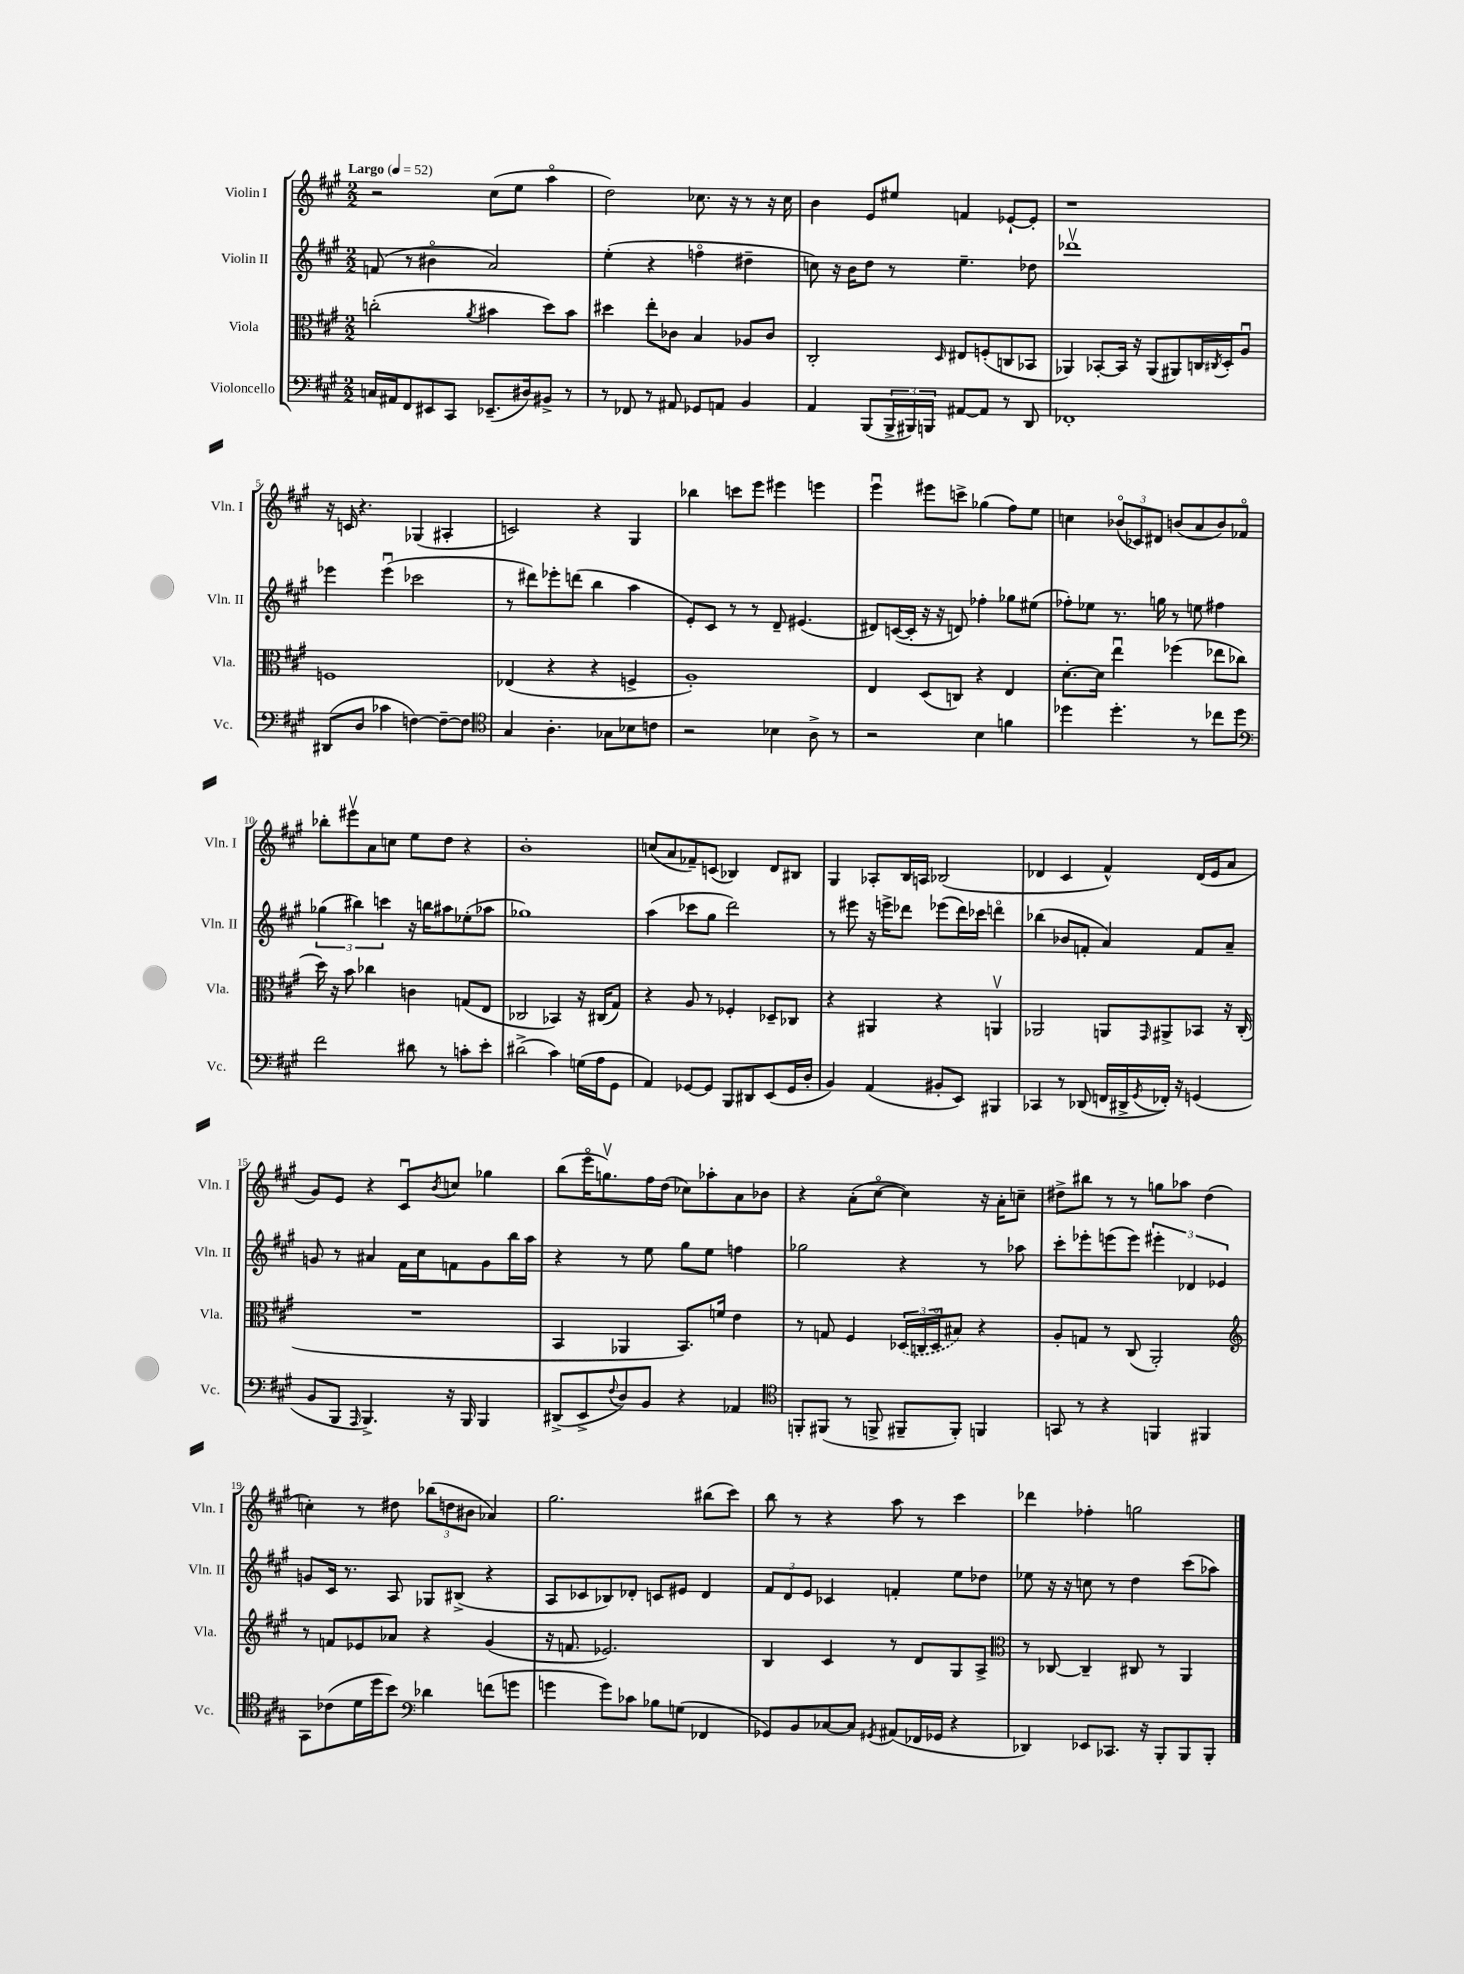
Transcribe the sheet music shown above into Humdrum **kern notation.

**kern	**kern	**kern	**kern
*part4	*part3	*part2	*part1
*staff4	*staff3	*staff2	*staff1
*I"Violoncello	*I"Viola	*I"Violin II	*I"Violin I
*I'Vc.	*I'Vla.	*I'Vln. II	*I'Vln. I
*clefF4	*clefC3	*clefG2	*clefG2
*k[f#c#g#]	*k[f#c#g#]	*k[f#c#g#]	*k[f#c#g#]
*M2/2	*M2/2	*M2/2	*M2/2
*MM52	*MM52	*MM52	*MM52
=1	=1	=1	=1
!	!	!	!LO:TX:a:B:t=Largo
16Cn/LL	(2ccn'\	(8fn/	2r
16AA#X/J	.	.	.
8FF#/	.	8r	.
8EE#X/	.	4b#X\	.
8CC#/J	.	.	.
.	8qa/	.	.
(8.EE-X~/L	4b#X\	2a/)	(8cc#\L
.	.	.	8ee\J
16D#X/k)	.	.	.
8BB#X^/J	8dd\L)	.	4aa\
8r	8b#\J	.	.
=2	=2	=2	=2
8r	4dd#X\	(4ee'\	2dd\)
8FF-X/	.	.	.
8r	8ee'\L	4r	.
8AA#X/	8c-X\J	.	.
8GG-X/L	4B/	4ffn\	8.cc-X\
8AAn/J	.	.	.
.	.	.	16r
4BB/	8A-X/L	4dd#X~\	8r
.	8c-/J	.	16r
.	.	.	16cc-\
=3	=3	=3	=3
4AA/	2C#'/	8ccn\)	4b\
.	.	16r	.
.	.	16b\KL	.
(8BBB/L	.	8dd\J	8e/L
24BBB^/L	.	8r	8ee#X/J
24BBB#X/)	.	.	.
24BBBn/JJ	.	.	.
.	16qqD/	.	.
[8AA#X/L	8E#X/L	4.ee~\	4fn/
8AA#/J]	(8Fn'/	.	.
8r	8Cn/	.	[8e-X`/L
8DD/	8BB-X/J	8dd-X\	8e-'/J]
=4	=4	=4	=4
1FF-X'	4AA-X/)	1ddd-Xv	1r
.	[8BB-X'/L	.	.
.	16BB-/Jk]	.	.
.	16r	.	.
.	(8AA-/L	.	.
.	8AA#X/)	.	.
.	16Cn/L	.	.
.	8qC#X/	.	.
.	16D'/J	.	.
.	8Au/J	.	.
!!LO:LB:g=z
=5	=5	=5	=5
(8DD#X/L	1Fn	4eee-X\	16r
.	.	.	16cn/
8D/J	.	.	4.r
4c-X\	.	(4eee-u\	.
[4Fn\)	.	2ccc-X\	(4G-X/
8F~\L_	.	.	4A#X'/
8F\J]	.	.	.
=6	=6	=6	=6
*clefC4	*	*	*
4G#/	(4E-X/	8r	2cn/)
.	.	8ddd#X\L)	.
4.A'\	4r	8eee-X'\	.
.	.	(8dddn\J	.
.	4r	4bb\	4r
8G-X\L	.	.	.
8B-X\	4Fn^/	4aa\	4G#/
8cn\J	.	.	.
=7	=7	=7	=7
2r	1A')	8e'/L)	4bb-X\
.	.	8c#/J	.
.	.	8r	8cccn\L
.	.	8r	8eee\J
4B-X\	.	8d~/	4eee#X\
.	.	(4.e#X/	.
8A^\	.	.	4eeen\
8r	.	.	.
=8	=8	=8	=8
2r	4E/	8d#X/L)	4eeeu\
.	.	([16cn/L	.
.	.	16c'/JJ]	.
.	(8D/L	16r	8eee#X\L
.	.	16r	.
.	8Cn/J)	8dn/)	8cccn^\J
4B\	4r	4ff-X'\	(4gg-X\
4fn\	4E/	8gg-X\L	8ff#\L)
.	.	(8ee#X\J	8ee\J
=9	=9	=9	=9
4dd-X\	[8.d'\L	8ff-X'\L)	4ccn\
.	.	8ee-X\J	.
.	16d\Jk]	.	.
4.dd-'\	4eeu\	8.r	(12b-X/L
.	.	.	12c-X/)
.	.	.	12d#X/J
.	.	16ggn\	.
.	(4ff-X\	8r	(8bn/L
8r	.	8een\	8a/
8cc-X\L	8ee-X\L	4ff#X\	8b/)
8dd-\J	8cc-X\J	.	8f-X/J
!!LO:LB:g=z
=10	=10	=10	=10
*clefF4	*	*	*
2f#\	16dd\)	(6gg-X\	8bb-X'\L
.	16r	.	.
.	8b\	.	8eee#Xv\
.	.	6bb#X\)	.
.	4cc-X\	.	8a\
.	.	6cccn\	.
.	.	.	8ccn\J
8d#X\	4cn\	16r	8ee\L
.	.	16bbn\KL	.
8r	.	8aa#X\	8dd\J
8cn'\L	(8Gn/L	(8ee-X'\	4r
8e'\J	8E/J	8aa-X\J	.
=11	=11	=11	=11
(2d#X^\	2C-X/	1gg-X)	1b'
4c#\)	4BB-X/)	.	.
(16Gn\LL	16r	.	.
16A\J	(16C#X/KL	.	.
8GG#\J	8G#/J)	.	.
=12	=12	=12	=12
4AA/)	4r	(4aa\	(8ccn/L
.	.	.	8a/
[8GG-X/L	8A/	8ccc-X\L	8f-X~/)
8GG-/J]	8r	8gg#\J	(8cn/J
8BBB/L	4F-X'/	2ddd\)	4B-X/)
8DD#X/	.	.	.
(8EE/	8D-X~/L	.	8d/L
16GG-/L	8C-X/J	.	8B#X/J
16D'/JJ	.	.	.
=13	=13	=13	=13
4BB/)	4r	8r	4G#/
.	.	8eee#X\	.
(4AA/	4AA#X/	16r	8A-X'/L
.	.	16eeen^\KL	.
.	.	8ddd-X\J	16B/L
.	.	.	16An/JJ
8BB#X'/L	4r	(8eee-X\L	(2B-X/
8EE/J)	.	16ddd-\L)	.
.	.	16ccc-X\JJ	.
4BBB#X/	4AAnv/	4dddn\	.
=14	=14	=14	=14
4CC-X/	2AA-X/	(4bb-X\	4d-X/
8r	.	8b-X/L	4c#/
(8DD-X/	.	8fn'/J	.
16FFn/LL	8AAn/L	4a/)	4f#^^/)
16DD#X^/	.	.	.
8qGG#/	16qqGG#/	.	.
16FF-X'/JJ)	8AA#X^/	.	.
16r	.	.	.
(4GGn/	8BB-X/J	8f/L	(16d-/LL
.	.	.	16e/J
.	16r	8a~/J	8a/J
.	(16C#'/	.	.
!!LO:LB:g=z
=15	=15	=15	=15
8BB/L	1r	8gn/	8g#/L)
8BBB/J	.	8r	8e/J
16qqAAA/	.	.	.
4.BBB^/)	.	4a#X/	4r
.	.	16f#\LL	8c#u/L
.	.	16cc#\J	.
.	.	.	8qb/
16r	.	8fn\	8ccn/J
16BBB/	.	.	.
4BBB/	.	8g\	4gg-X\
.	.	16bb\L	.
.	.	16aa\JJ	.
=16	=16	=16	=16
(8DD#X^/L	4BB/	4r	(8bb\L
8EE^/	.	.	16eee\K
.	.	.	8.ggnv\)
8qqF#/	.	.	.
8D/)	4AA-X/	8r	.
8BB/J	.	8ee\	16ff#\L
.	.	.	(16dd\JJ
4r	8.BB/L)	8gg#\L	8cc-X\L)
.	.	8ee\J	8aa-X'\
.	16fn/Jk	.	.
4AA-X/	4e\	4ffn\	8a\
.	.	.	8b-X\J
=17	=17	=17	=17
*clefC4	*	*	*
8FFn'/L	8r	2gg-X\	4r
(8FF#X/J	8Gn/	.	.
8r	4F#/	.	(8a'\L
8FFn^/	.	.	[8cc#\J
8FF#X~/L	(24D-X/LL	4r	4cc#\])
.	24Cn/	.	.
.	24D-/J	.	.
8FF#'/J)	8B#X/J)	.	.
4FFn/	4r	8r	16r
.	.	.	16a'\KL
.	.	8aa-X\	8ccn~\J
=18	=18	=18	=18
8GGn/	8A'/L	8ccc#'\L	8dd#X^\L
8r	8Gn/J	8eee-X'\	8bb#X\J
4r	8r	(8eeen\	8r
.	(8C#/	8eee\J)	8r
4FFn/	2AA'/)	6eee#X'\	8ggn\L
.	.	.	8aa-X\J
.	.	6d-X/	.
4FF#X/	.	.	(4dd#\
.	.	6e-X/	.
!!LO:LB:g=z
=19	=19	=19	=19
*	*clefG2	*	*
8GG#\L	8r	8gn/L	4ccn'\)
(8c-X\	8fn/L	16c#/Jk	.
.	.	8.r	.
16d\L	8e-X/	.	8r
16dd\J	.	.	.
8b\J)	8a-X/J	8A/	8dd#X\
*clefF4	*	*	*
4d-X\	4r	8G-X/L	(12bb-X\L
.	.	.	12ddn\
.	.	(8B#X^/J	.
.	.	.	12b#X\J
(8fn\L	(4g#/	4r	4a-X/)
8gn\J	.	.	.
=20	=20	=20	=20
4gn\	16r	8A/L	2.gg#\
.	8.fn/	.	.
.	.	8c-X/	.
8g\L)	2.e-X/)	8B-X/)	.
8c-X\J	.	8d-X'/J	.
8B-X\L	.	8cn/L	.
(8Gn\J	.	8e#X/J	.
4FF-X/	.	4d-/	(8bb#X\L
.	.	.	8ccc#\J)
=21	=21	=21	=21
8GG-X/L)	4B/	12f#/L	8bb\
.	.	12d/	.
8BB/	.	.	8r
.	.	12e/J	.
[8C-X/	4c#/	4c-X/	4r
8C-/J]	.	.	.
8qGG#X/	.	.	.
(8AA#X/L	8r	4fn'/	8aa\
16FF-X/L	8d/L	.	8r
16GG-X/JJ	.	.	.
4r	8G#/	8ee\L	4ccc#\
.	8A^/J	8dd-X\J	.
=22	=22	=22	=22
*	*clefC3	*	*
4DD-X/)	8r	8ee-X\	4ddd-X\
.	[8C-X/	16r	.
.	.	16r	.
8EE-X/L	4C-~/]	8ccn\	4ff-X'\
8.CC-X/J	.	8r	.
.	8C#X/	4dd\	2ggn\
16r	.	.	.
8BBB'/L	8r	.	.
8BBB/	4AA/	(8ccc#\L	.
8BBB'/J	.	8aa-X\J)	.
==	==	==	==
*-	*-	*-	*-
